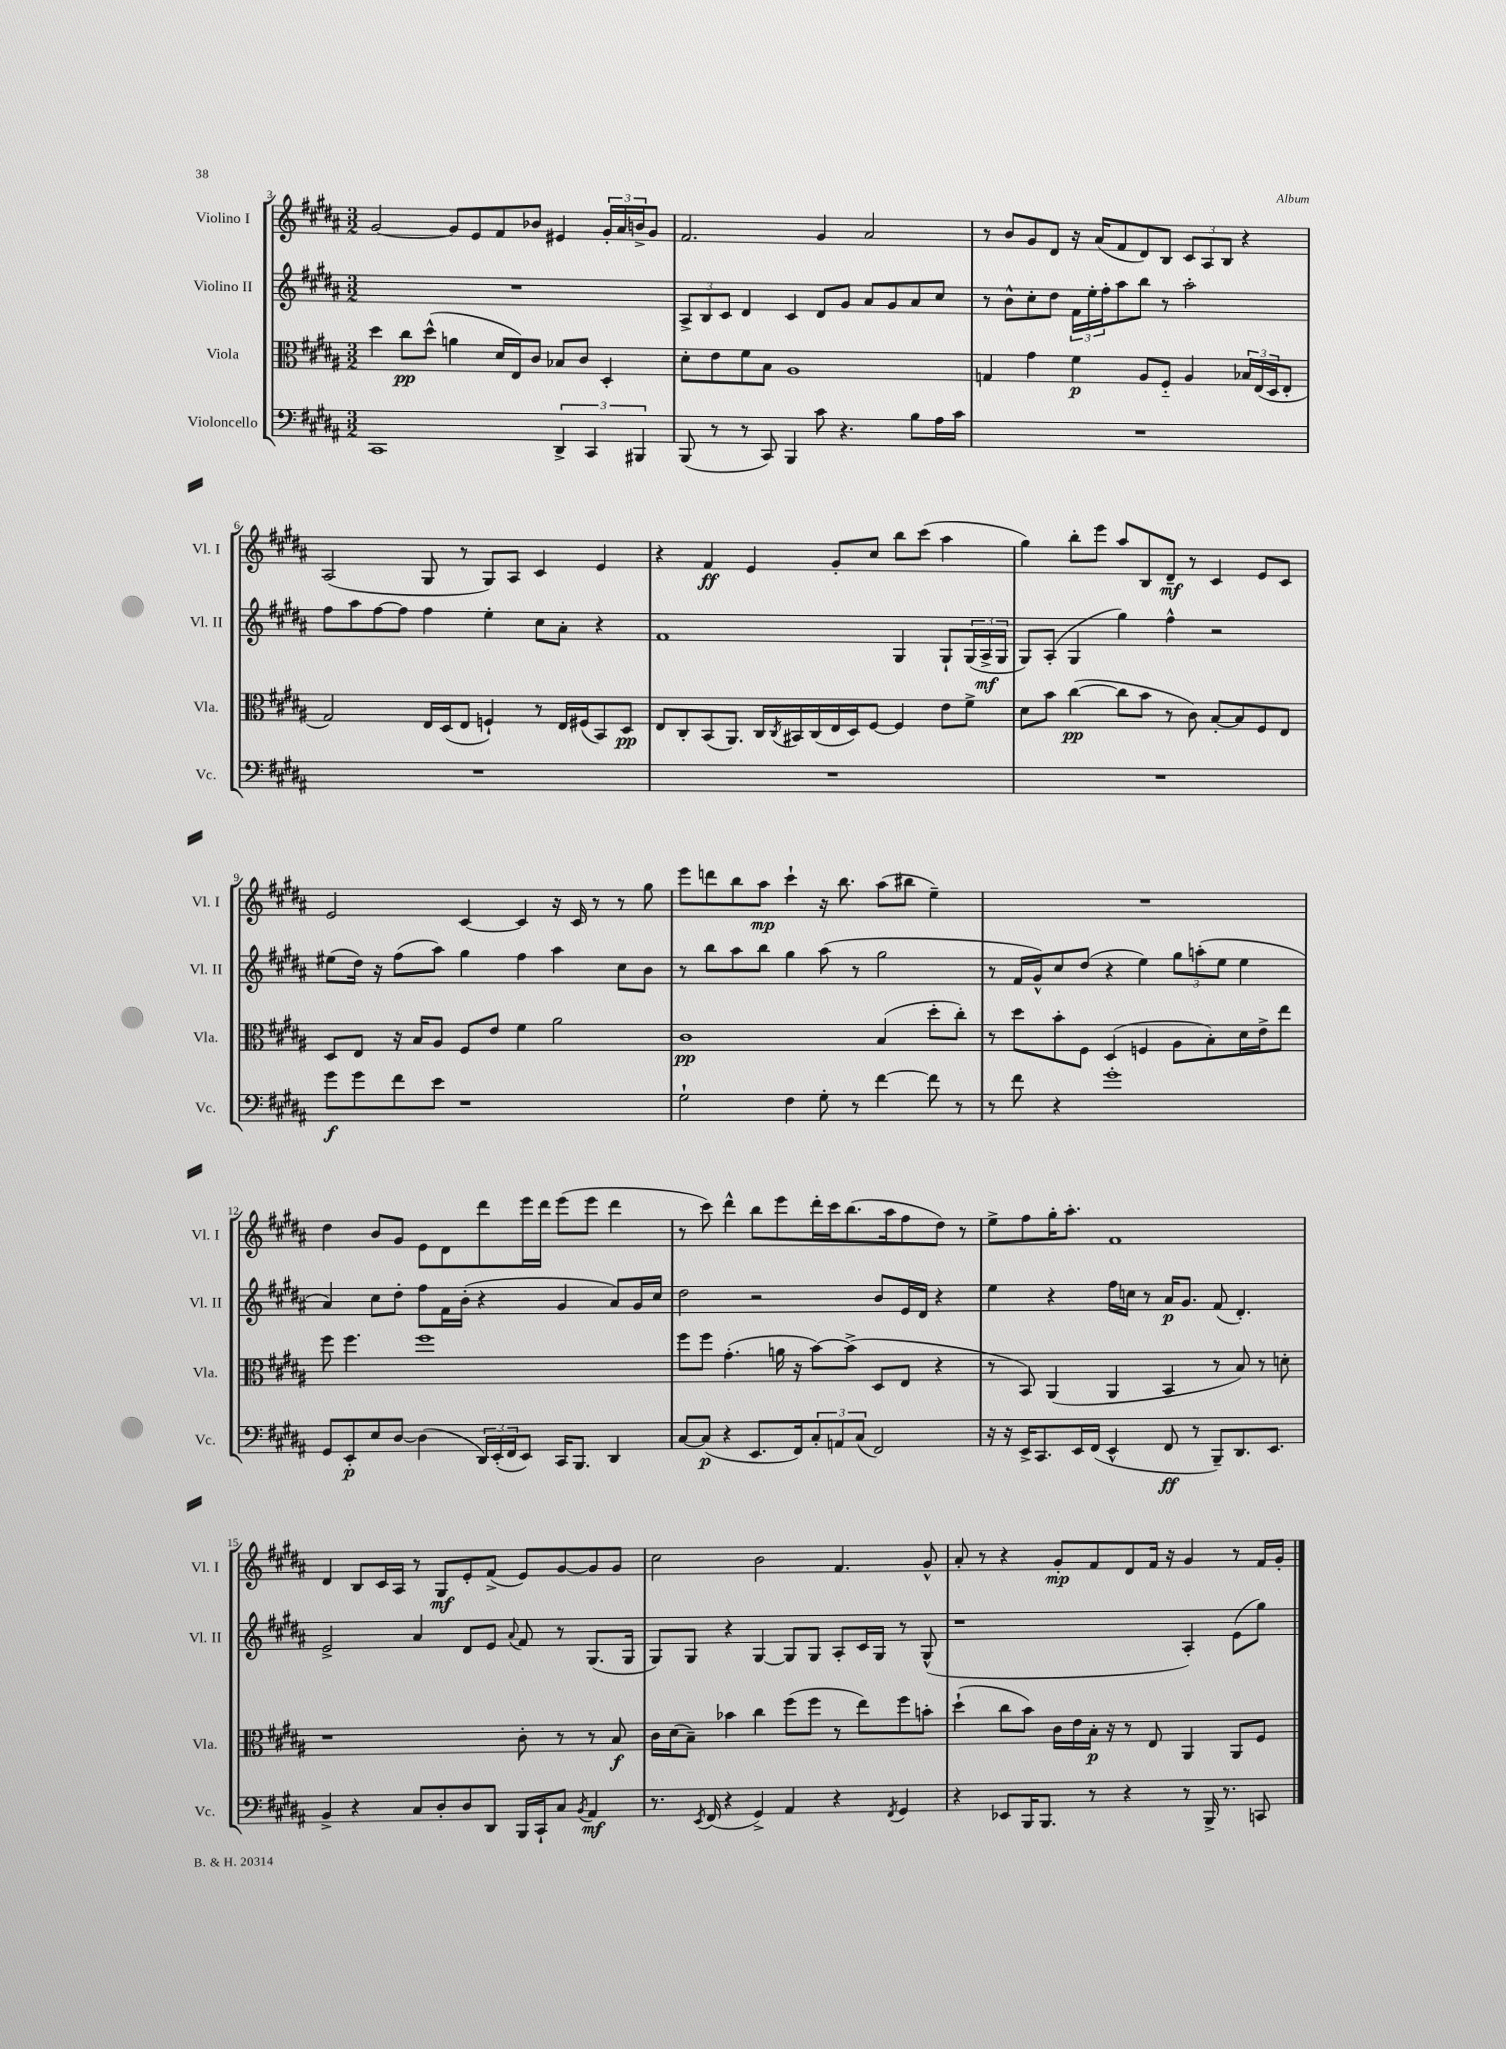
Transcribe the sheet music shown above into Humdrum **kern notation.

**kern	**dynam	**kern	**dynam	**kern	**dynam	**kern	**dynam
*part4	*part4	*part3	*part3	*part2	*part2	*part1	*part1
*staff4	*staff4	*staff3	*staff3	*staff2	*staff2	*staff1	*staff1
*I"Violoncello	*	*I"Viola	*	*I"Violino II	*	*I"Violino I	*
*I'Vc.	*	*I'Vla.	*	*I'Vl. II	*	*I'Vl. I	*
*clefF4	*	*clefC3	*	*clefG2	*	*clefG2	*
*k[f#c#g#d#a#]	*	*k[f#c#g#d#a#]	*	*k[f#c#g#d#a#]	*	*k[f#c#g#d#a#]	*
*M3/2	*	*M3/2	*	*M3/2	*	*M3/2	*
=3	=3	=3	=3	=3	=3	=3	=3
1CC#	.	4dd#\	.	1.r	.	[2g#/	.
.	.	8cc#\L	pp	.	.	.	.
.	.	(8dd#^^\J	.	.	.	.	.
.	.	4an\	.	.	.	8g#/L]	.
.	.	.	.	.	.	8e/	.
.	.	16d#/LL	.	.	.	8f#/	.
.	.	16E/J)	.	.	.	.	.
.	.	8c#/J	.	.	.	8b-X/J	.
6DD#^/	.	8B-X/L	.	.	.	4e#X/	.
.	.	8c#/J	.	.	.	.	.
6CC#/	.	.	.	.	.	.	.
.	.	4D#'/	.	.	.	24g#'/LL	.
.	.	.	.	.	.	24a#/	.
6BBB#X/	.	.	.	.	.	24bn^/J	.
.	.	.	.	.	.	8g#/J	.
=4	=4	=4	=4	=4	=4	=4	=4
(8BBB/	.	8d#'\L	.	12A#^/L	.	2.f#/	.
.	.	.	.	12B/	.	.	.
8r	.	8e\	.	.	.	.	.
.	.	.	.	12c#/J	.	.	.
8r	.	8f#\	.	4d#/	.	.	.
8CC#/)	.	8B\J	.	.	.	.	.
4BBB/	.	1A#	.	4c#/	.	.	.
8c#\	.	.	.	8d#/L	.	4g#/	.
4.r	.	.	.	8g#/J	.	.	.
.	.	.	.	8a#/L	.	2a#/	.
.	.	.	.	8g#/	.	.	.
8B\L	.	.	.	8a#/	.	.	.
16A#\L	.	.	.	8cc#/J	.	.	.
16c#\JJ	.	.	.	.	.	.	.
=5	=5	=5	=5	=5	=5	=5	=5
1.r	.	4Gn/	.	8r	.	8r	.
.	.	.	.	8b^^\L	.	8b/L	.
.	.	4g#\	.	8cc#'\	.	8g#/	.
.	.	.	.	8dd#\J	.	8d#/J	.
.	.	4f#\	p	24f#\LL	.	16r	.
.	.	.	.	24ee'\	.	.	.
.	.	.	.	.	.	(16a#/KL	.
.	.	.	.	24ff#'\J	.	.	.
.	.	.	.	8aa#\	.	8f#/	.
.	.	8A#/L	.	8bb\J	.	8d#/)	.
.	.	8F#/J	.	8r	.	8B/J	.
.	.	4A#/	.	2aa#'\	.	12c#/L	.
.	.	.	.	.	.	12A#/	.
.	.	.	.	.	.	12B/J	.
.	.	24B-X/LL	.	.	.	4r	.
.	.	(24E/	.	.	.	.	.
.	.	24D#/J	.	.	.	.	.
.	.	8E'/J	.	.	.	.	.
!!LO:LB:g=z
=6	=6	=6	=6	=6	=6	=6	=6
1.r	.	2G#/)	.	8ff#\L	.	(2A#/	.
.	.	.	.	8aa#\	.	.	.
.	.	.	.	[8ff#\	.	.	.
.	.	.	.	8ff#\J]	.	.	.
.	.	16E/LL	.	4ff#\	.	8G#/	.
.	.	(16D#/J	.	.	.	.	.
.	.	8E/J	.	.	.	8r	.
.	.	4Fn`/)	.	4ee'\	.	8G#/L)	.
.	.	.	.	.	.	8A#/J	.
.	.	8r	.	8cc#\L	.	4c#/	.
.	.	16E/LL	.	8a#'\J	.	.	.
.	.	(16F#X/J	.	.	.	.	.
.	.	8BB/)	.	4r	.	4e/	.
.	.	8D#/J	pp	.	.	.	.
=7	=7	=7	=7	=7	=7	=7	=7
1.r	.	8E/L	.	1f#	.	4r	.
.	.	8C#'/	.	.	.	.	.
.	.	(8BB/	.	.	.	4f#/	ff
.	.	8.AA#/J)	.	.	.	.	.
.	.	.	.	.	.	4e/	.
.	.	16C#/LL	.	.	.	.	.
.	.	8qC#/	.	.	.	.	.
.	.	16BB#X/	.	.	.	.	.
.	.	(16C#/	.	.	.	.	.
.	.	16E/	.	.	.	8g#'/L	.
.	.	16D#/J)	.	.	.	.	.
.	.	[8F#/J	.	.	.	8cc#/J	.
.	.	4F#/]	.	4G#/	.	8bb\L	.
.	.	.	.	.	.	(8ccc#\J	.
.	.	8e\L	.	8G#`/L	.	4aa#\	.
.	.	8f#^\J	.	(24G#/L	.	.	.
.	.	.	.	24A#^/	mf	.	.
.	.	.	.	24G#/JJ	.	.	.
=8	=8	=8	=8	=8	=8	=8	=8
1.r	.	8d#\L	.	8G#/L)	.	4gg#\)	.
.	.	8b\J	.	(8A#'/J	.	.	.
.	.	([4cc#\	pp	4G#/	.	8bb'\L	.
.	.	.	.	.	.	8eee\J	.
.	.	8cc#\L]	.	4gg#\)	.	8aa#/L	.
.	.	8b\J	.	.	.	8B/	.
.	.	8r	.	4ff#^^\	.	8d#~/J	mf
.	.	8c#\)	.	.	.	8r	.
.	.	[8B'/L	.	2r	.	4c#/	.
.	.	8B/]	.	.	.	.	.
.	.	8F#/	.	.	.	8e/L	.
.	.	8E/J	.	.	.	8c#/J	.
!!LO:LB:g=z
=9	=9	=9	=9	=9	=9	=9	=9
8g#\L	f	8D#/L	.	(8ee#X\L	.	2e/	.
8g#\	.	8E/J	.	16dd#\Jk)	.	.	.
.	.	.	.	16r	.	.	.
8f#\	.	16r	.	(8ff#\L	.	.	.
.	.	16B/KL	.	.	.	.	.
8e\J	.	8A#/J	.	8aa#\J)	.	.	.
1r	.	8F#/L	.	4gg#\	.	[4c#/	.
.	.	8e/J	.	.	.	.	.
.	.	4f#\	.	4ff#\	.	4c#/]	.
.	.	2a#\	.	4aa#\	.	16r	.
.	.	.	.	.	.	16c#/	.
.	.	.	.	.	.	8r	.
.	.	.	.	8cc#\L	.	8r	.
.	.	.	.	8b\J	.	8gg#\	.
=10	=10	=10	=10	=10	=10	=10	=10
2G#`\	.	1c#	pp	8r	.	8eee\L	.
.	.	.	.	8bb\L	.	8dddn\	.
.	.	.	.	8aa#\	.	8bb\	.
.	.	.	.	8bb\J	.	8aa#\J	mp
4F#\	.	.	.	4gg#\	.	4ccc#`\	.
8G#'\	.	.	.	(8aa#\	.	16r	.
.	.	.	.	.	.	8.bb\	.
8r	.	.	.	8r	.	.	.
[4f#\	.	(4B/	.	2gg#\	.	(8aa#\L	.
.	.	.	.	.	.	8bb#X\J	.
8f#\]	.	8dd#'\L	.	.	.	4ee~\)	.
8r	.	8cc#'\J)	.	.	.	.	.
=11	=11	=11	=11	=11	=11	=11	=11
8r	.	8r	.	8r	.	1.r	.
8f#\	.	8dd#\L	.	16f#/LL	.	.	.
.	.	.	.	16g#^^/J)	.	.	.
4r	.	8b'\	.	8cc#/	.	.	.
.	.	8F#\J	.	(8dd#/J	.	.	.
1g#'	.	(4D#/	.	4r	.	.	.
.	.	4Fn/	.	4ee\)	.	.	.
.	.	8A#\L	.	12gg#\L	.	.	.
.	.	.	.	(12aan'\	.	.	.
.	.	8B'\)	.	.	.	.	.
.	.	.	.	12ee\J	.	.	.
.	.	16d#\L	.	4ee\	.	.	.
.	.	16e^\J	.	.	.	.	.
.	.	8ee\J	.	.	.	.	.
!!LO:LB:g=z
=12	=12	=12	=12	=12	=12	=12	=12
8GG#/L	.	8ff#\	.	4a#/)	.	4dd#\	.
8EE'/	p	4.ff#\	.	.	.	.	.
8E/	.	.	.	8cc#\L	.	8b/L	.
[8D#/J	.	.	.	8dd#'\J	.	8g#/J	.
(4D#\]	.	1ff#	.	8ff#\L	.	8e\L	.
.	.	.	.	16f#\L	.	8d#\	.
.	.	.	.	(16b'\JJ	.	.	.
24DD#/LL)	.	.	.	4r	.	8ddd#\	.
(24EE'/	.	.	.	.	.	.	.
24FF#/J	.	.	.	.	.	.	.
8EE/J)	.	.	.	.	.	16eee\L	.
.	.	.	.	.	.	16ddd#\JJ	.
16CC#/KL	.	.	.	4g#/	.	(8eee\L	.
8.BBB/J	.	.	.	.	.	.	.
.	.	.	.	.	.	8eee\J	.
4DD#/	.	.	.	8a#/L)	.	4ddd#\	.
.	.	.	.	16g#/L	.	.	.
.	.	.	.	16cc#/JJ	.	.	.
=13	=13	=13	=13	=13	=13	=13	=13
[8C#/L	.	8ff#\L	.	2dd#\	.	8r	.
(8C#/J]	p	8ff#\J	.	.	.	8ccc#\)	.
4r	.	(4.g#'\	.	.	.	4ddd#^^\	.
8.EE/L	.	.	.	2r	.	8bb\L	.
.	.	16an\	.	.	.	8eee\	.
16FF#/k)	.	16r	.	.	.	.	.
12C#'/	.	[8b\L)	.	.	.	16ddd#'\L	.
.	.	.	.	.	.	16ccc#\J	.
12AAn/	.	.	.	.	.	.	.
.	.	(8b^\J]	.	.	.	(8.bb\	.
(12C#/J	.	.	.	.	.	.	.
2FF#/)	.	8D#/L	.	8b/L	.	.	.
.	.	.	.	.	.	16aa#\k	.
.	.	8E/J	.	16e/L	.	8ff#\	.
.	.	.	.	16d#/JJ	.	.	.
.	.	4r	.	4r	.	8dd#\J)	.
.	.	.	.	.	.	8r	.
=14	=14	=14	=14	=14	=14	=14	=14
16r	.	8r	.	4ee\	.	8ee^\L	.
16r	.	.	.	.	.	.	.
16EE^/KL	.	8BB/)	.	.	.	8ff#\	.
8.CC#/	.	.	.	.	.	.	.
.	.	(4AA#/	.	4r	.	16gg#'\K	.
.	.	.	.	.	.	8.aa#'\J	.
16EE/L	.	.	.	.	.	.	.
(16FF#/JJ	.	.	.	.	.	.	.
4EE^^/	.	4AA#/	.	16ff#\LL	.	1f#	.
.	.	.	.	16ccn\JJ	.	.	.
.	.	.	.	8r	.	.	.
8FF#/	ff	4BB/	.	16a#/KL	p	.	.
.	.	.	.	8.g#/J	.	.	.
8r	.	.	.	.	.	.	.
8BBB~/L)	.	8r	.	(8f#/	.	.	.
8.DD#/	.	8B/)	.	4.d#'/)	.	.	.
.	.	8r	.	.	.	.	.
8.EE/J	.	.	.	.	.	.	.
.	.	8dn'\	.	.	.	.	.
!!LO:LB:g=z
=15	=15	=15	=15	=15	=15	=15	=15
4BB^/	.	1r	.	2e^/	.	4d#/	.
4r	.	.	.	.	.	8B/L	.
.	.	.	.	.	.	16c#/L	.
.	.	.	.	.	.	16A#/JJ	.
8C#/L	.	.	.	4a#/	.	8r	.
8D#'/	.	.	.	.	.	8G#/L	mf
8D#/	.	.	.	8d#/L	.	8e'/	.
8DD#/J	.	.	.	8e/J	.	(8f#^/J	.
.	.	.	.	8qqa#/	.	.	.
16BBB/LL	.	8c#'\	.	8f#/	.	8e/L)	.
16CC#`/J	.	.	.	.	.	.	.
8C#/J	.	8r	.	8r	.	[8g#/	.
8qBB/	.	.	.	.	.	.	.
4AA#/	mf	8r	.	(8.G#/L	.	8g#/]	.
.	.	8B/	f	.	.	8g#/J	.
.	.	.	.	16G#/Jk	.	.	.
=16	=16	=16	=16	=16	=16	=16	=16
8.r	.	16c#\LL	.	8G#/L)	.	2cc#\	.
.	.	(16d#\J	.	.	.	.	.
.	.	8B~\J)	.	8G#/J	.	.	.
8qEE/	.	.	.	.	.	.	.
(16FF#/	.	.	.	.	.	.	.
4r	.	4b-X\	.	4r	.	.	.
4GG#^/)	.	4cc#\	.	[4G#/	.	2b\	.
4AA#/	.	(8ff#\L	.	8G#/L]	.	.	.
.	.	8ff#\J	.	8G#/J	.	.	.
4r	.	8r	.	8A#'/L	.	4.f#/	.
.	.	8ee\L)	.	16c#/L	.	.	.
.	.	.	.	16G#/JJ	.	.	.
8qFF#/	.	.	.	.	.	.	.
4GG#/	.	8ff#\	.	8r	.	.	.
.	.	8bn'\J	.	(8G#^^/	.	8g#^^/	.
=17	=17	=17	=17	=17	=17	=17	=17
4r	.	(4dd#`\	.	1r	.	8a#'/	.
.	.	.	.	.	.	8r	.
8EE-X/L	.	8cc#\L	.	.	.	4r	.
16BBB/K	.	8b\J)	.	.	.	.	.
8.BBB/J	.	.	.	.	.	.	.
.	.	16c#\LL	.	.	.	8g#'/L	mp
.	.	16e\	.	.	.	.	.
8r	.	16B'\JJ	p	.	.	8f#/	.
.	.	16r	.	.	.	.	.
4r	.	8r	.	.	.	8d#/	.
.	.	8E/	.	.	.	16f#/Jk	.
.	.	.	.	.	.	16r	.
8r	.	4AA#/	.	4A#'/)	.	4g#/	.
16BBB^/	.	.	.	.	.	.	.
8.r	.	.	.	.	.	.	.
.	.	8AA#/L	.	(8e\L	.	8r	.
8CCn/	.	8F#/J	.	8gg#\J)	.	16f#/LL	.
.	.	.	.	.	.	16g#'/JJ	.
==	==	==	==	==	==	==	==
*-	*-	*-	*-	*-	*-	*-	*-
